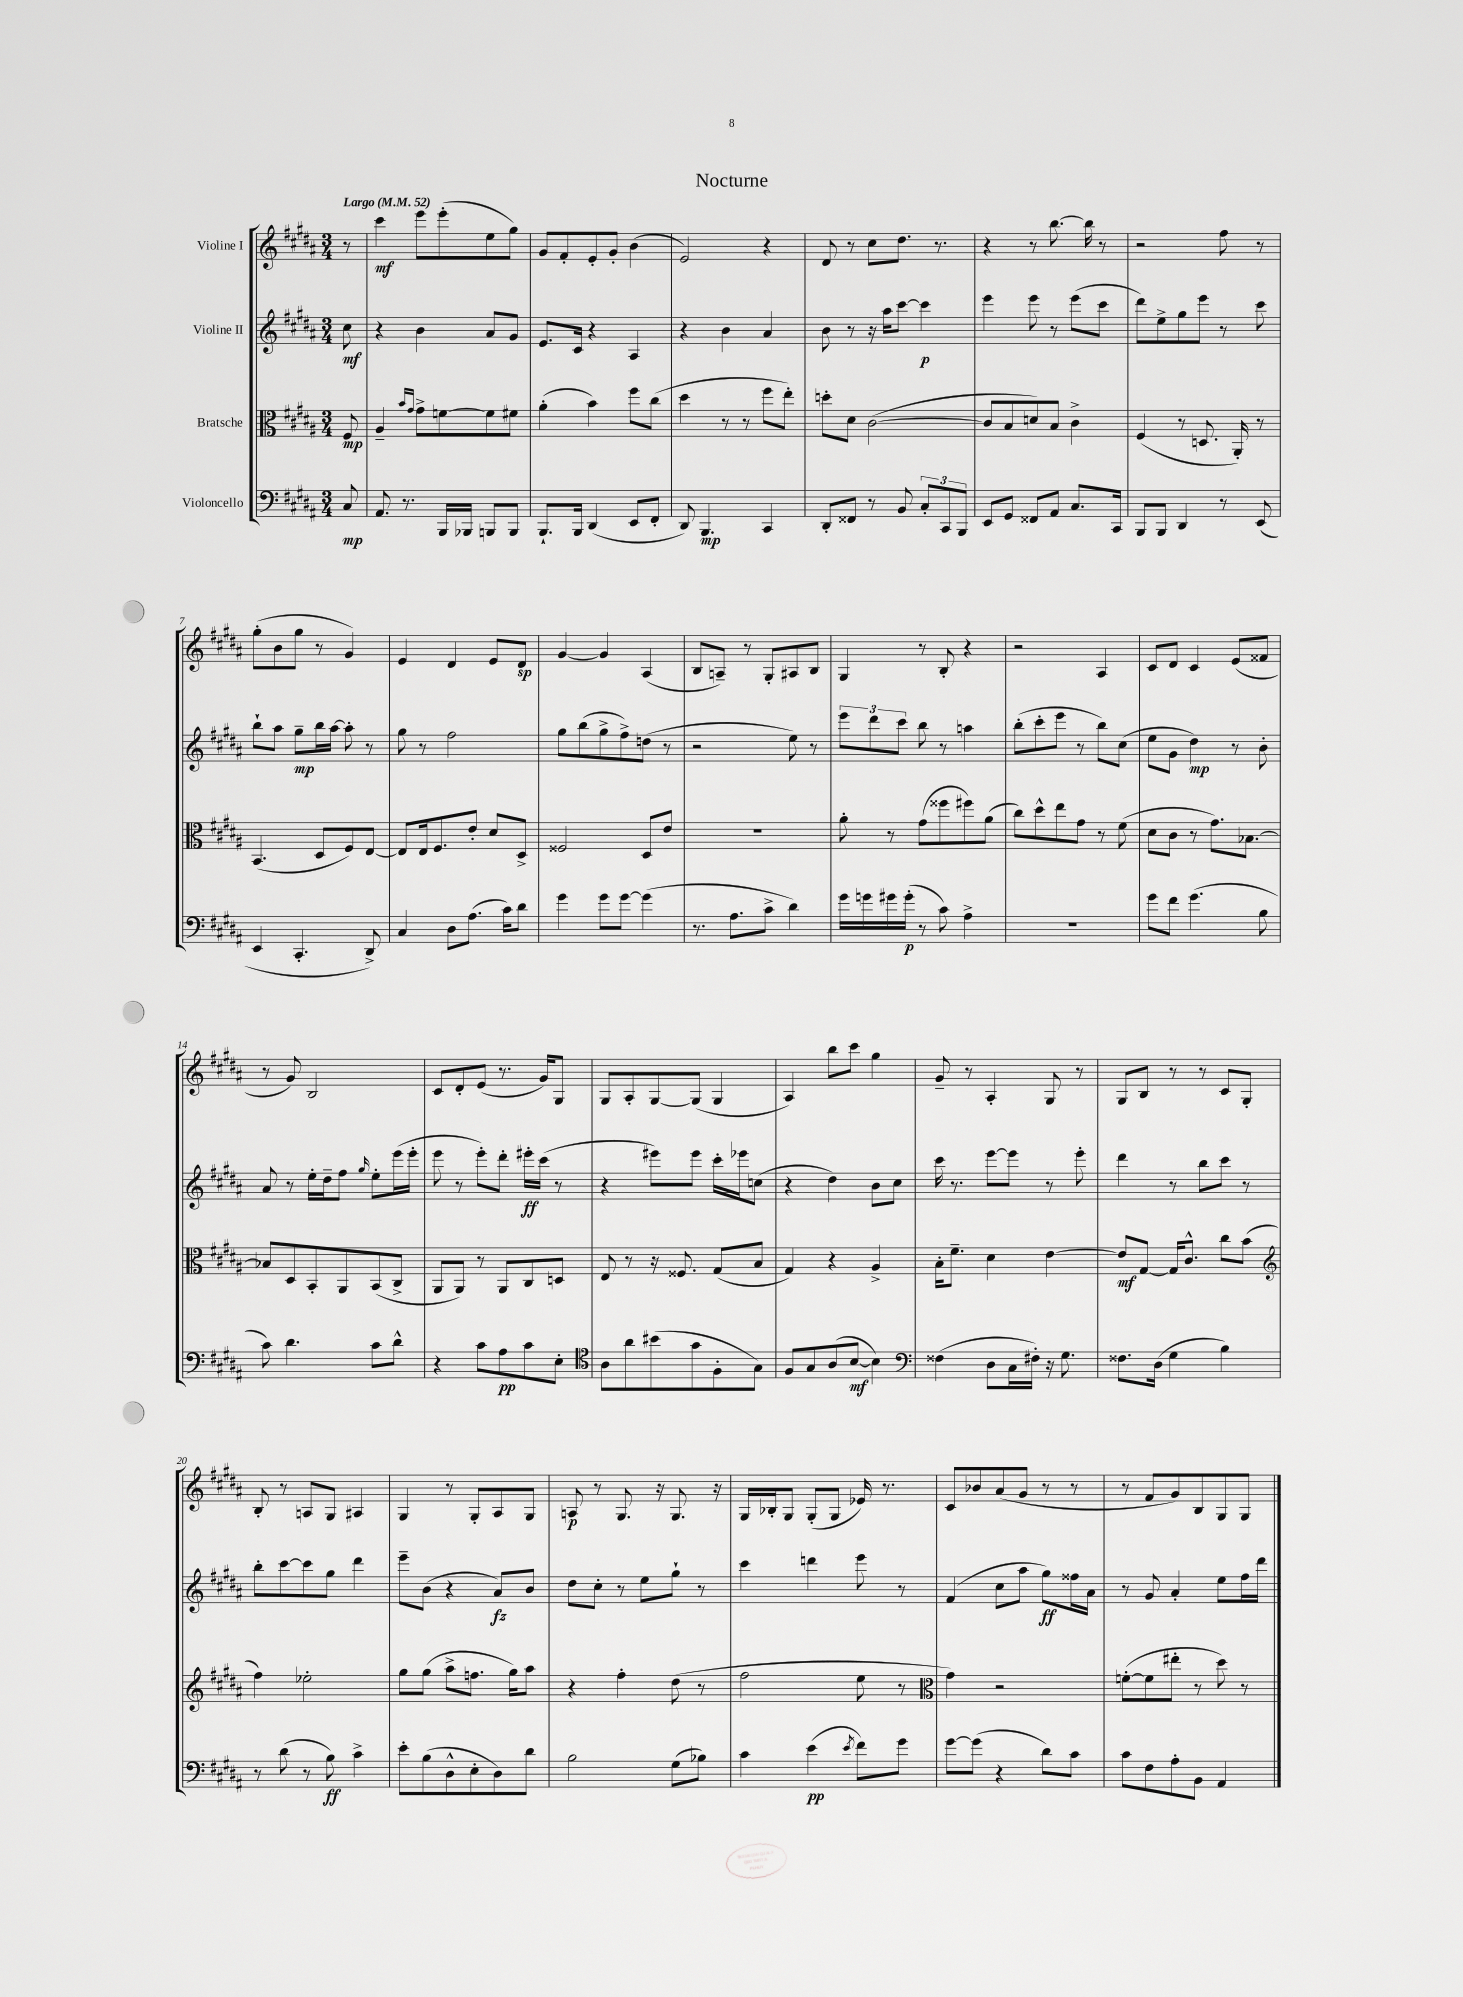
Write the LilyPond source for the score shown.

\header { title = "Nocturne" }
<<
\new StaffGroup <<
\new Staff = "s0" \with { instrumentName = "Violine I" } {
    \clef treble \key b \major \numericTimeSignature \time 3/4 \partial 8 \tempo "Largo" 4 = 52
    r8 |
    cis'''4\mf e'''8 e'''8-.( e''8 gis''8) |
    gis'8 fis'8-. e'8-. gis'8-. b'4( |
    e'2) r4 |
    dis'8 r8 cis''8 dis''8. r8. |
    r4 r8 b''8.~ b''16 r8 |
    r2 fis''8 r8 |
    gis''8-.( b'8 gis''8 r8 gis'4) |
    e'4 dis'4 e'8 dis'8\sp |
    gis'4~ gis'4 ais4( |
    b8 a8--) r8 gis8-. ais8 b8 |
    gis4 r8 b8-. r4 |
    r2 ais4 |
    cis'8 dis'8 cis'4 e'8( fisis'8 |
    r8 gis'8) b2 |
    cis'8 dis'8-. e'8( r8. gis'16) gis8 |
    gis8 ais8-. gis8~ gis8( gis4 |
    ais4) b''8 cis'''8 gis''4 |
    gis'8-- r8 ais4-. gis8 r8 |
    gis8 b8 r8 r8 cis'8 gis8-. |
    b8-. r8 a8 gis8 ais4 |
    gis4 r8 gis8-. ais8 gis8 |
    a8\p r8 gis8. r16 gis8. r16 |
    gis16 bes16-. gis8 gis8-.( gis8 ees'16) r8. |
    cis'8 bes'8 ais'8( gis'8 r8 r8 |
    r8 fis'8 gis'8) b8 gis8 gis8 \bar "|." |
}
\new Staff = "s1" \with { instrumentName = "Violine II" } {
    \clef treble \key b \major \numericTimeSignature \time 3/4 \partial 8
    cis''8\mf |
    r4 b'4 ais'8 gis'8 |
    e'8. cis'16 r4 ais4 |
    r4 b'4 ais'4 |
    b'8 r8 r16 ais''16 cis'''8~ cis'''4\p |
    e'''4 e'''8 r8 e'''8( cis'''8 |
    dis'''8) e''8-> gis''8 e'''8 r8 cis'''8 |
    b''8-! ais''8 gis''8--\mp b''16 ais''16~ ais''8-. r8 |
    gis''8 r8 fis''2 |
    gis''8 b''8( gis''8-> fis''8->) d''8( r8 |
    r2 e''8) r8 |
    \tuplet 3/2 { e'''8 dis'''8 cis'''8 } b''8 r8 a''4 |
    b''8-.( cis'''8-. e'''8 r8 b''8) cis''8( |
    e''8 gis'8 dis''4\mp) r8 b'8-. |
    ais'8 r8 e''16-. dis''16-- fis''8 \grace { gis''16 } e''8-. e'''16( e'''16-. |
    e'''8 r8 e'''8-.) dis'''8-. eis'''16-.\ff cis'''16( r8 |
    r4 eis'''8) eis'''8 cis'''16-. ees'''16 c''8( |
    r4 dis''4) b'8 cis''8 |
    cis'''16 r8. e'''8~ e'''8 r8 e'''8-. |
    dis'''4 r8 b''8 cis'''8 r8 |
    b''8-. cis'''8~ cis'''8 gis''8 dis'''4 |
    e'''8-- b'8( r4 ais'8\fz) b'8 |
    dis''8 cis''8-. r8 e''8 gis''8-! r8 |
    cis'''4 d'''4 e'''8 r8 |
    fis'4( cis''8 ais''8 gis''8\ff) fisis''16 ais'16 |
    r8 gis'8 ais'4-. e''8 fis''16 dis'''16 \bar "|." |
}
\new Staff = "s2" \with { instrumentName = "Bratsche" } {
    \clef alto \key b \major \numericTimeSignature \time 3/4 \partial 8
    fis8\mp |
    ais4-- \grace { b'16 gis'16 } gis'8-> f'8~ f'8 fis'8 |
    ais'4-.( b'4) fis''8 cis''8( |
    dis''4 r8 r8 fis''8 e''8-.) |
    d''8-. dis'8 cis'2~( |
    cis'8 b8 d'8) b8 cis'4-> |
    fis4( r8 d8. ais,16-.) r8 |
    b,4.( dis8 fis8) e8~ |
    e8 e16 fis8. e'8-. dis'8 dis8-> |
    fisis2 dis8 e'8 |
    R2. |
    ais'8-. r8 gis'8( fisis''8 fis''8) ais'8( |
    cis''8) dis''8-^ e''8 gis'8 r8 fis'8( |
    dis'8 cis'8 r8 gis'8.) bes8.~ |
    bes8 dis8 b,8-. ais,8 b,8( cis8-> |
    ais,8 ais,8) r8 ais,8 cis8 d8 |
    e8 r8 r16 fisis8. gis8( b8 |
    gis4) r4 ais4-> |
    b16-. fis'8.-- dis'4 e'4~ |
    e'8\mf gis8~ gis16 cis'8.-^ cis''8 b'8( |
    \clef treble fis''4) ees''2-. |
    gis''8 gis''8( ais''8-> f''8. gis''16) ais''8 |
    r4 fis''4-. dis''8( r8 |
    fis''2 e''8 r8 |
    \clef alto gis'4) r2 |
    f'8~-.( f'8 eis''8-. r8 dis''8) r8 \bar "|." |
}
\new Staff = "s3" \with { instrumentName = "Violoncello" } {
    \clef bass \key b \major \numericTimeSignature \time 3/4 \partial 8
    cis8\mp |
    ais,8. r8. b,,16 bes,,16 b,,8 b,,8 |
    b,,8.-! b,,16 dis,4( e,8 fis,8-. |
    dis,8) b,,4.\mp cis,4 |
    dis,8-. fisis,8 r8 b,8 \tuplet 3/2 { cis8-. cis,8 b,,8 } |
    e,8 gis,8 fisis,8 ais,8 cis8. cis,16 |
    b,,8 b,,8 dis,4 r8 e,8( |
    e,4 cis,4.-. dis,8->) |
    cis4 dis8 ais8.( cis'16) dis'8 |
    gis'4 gis'8 gis'8~ gis'4( |
    r8. ais8. cis'8-> dis'4) |
    gis'16 g'16 gis'16 gis'16-.\p( r8 cis'8) ais4-> |
    R2. |
    gis'8 fis'8 gis'4.( b8 |
    cis'8) dis'4. cis'8 dis'8-^ |
    r4 cis'8 ais8\pp cis'8 e8-. |
    \clef tenor ais8 ais'8 bis'8( gis'8 fis8-. gis8) |
    fis8 gis8 ais8( b8~\mf b4) |
    \clef bass fisis4( dis8 cis16 fis16-.) r16 gis8. |
    fisis8. dis16( gis4 b4) |
    r8 dis'8( r8 b8\ff) cis'4-> |
    e'8-. b8( dis8-^ e8-. dis8) dis'8 |
    b2 gis8( bes8) |
    cis'4 e'4\pp( \acciaccatura { e'8 } fis'8) gis'8 |
    gis'8~ gis'8( r4 dis'8) cis'8 |
    cis'8 fis8 ais8-. b,8 ais,4 \bar "|." |
}
>>
>>
